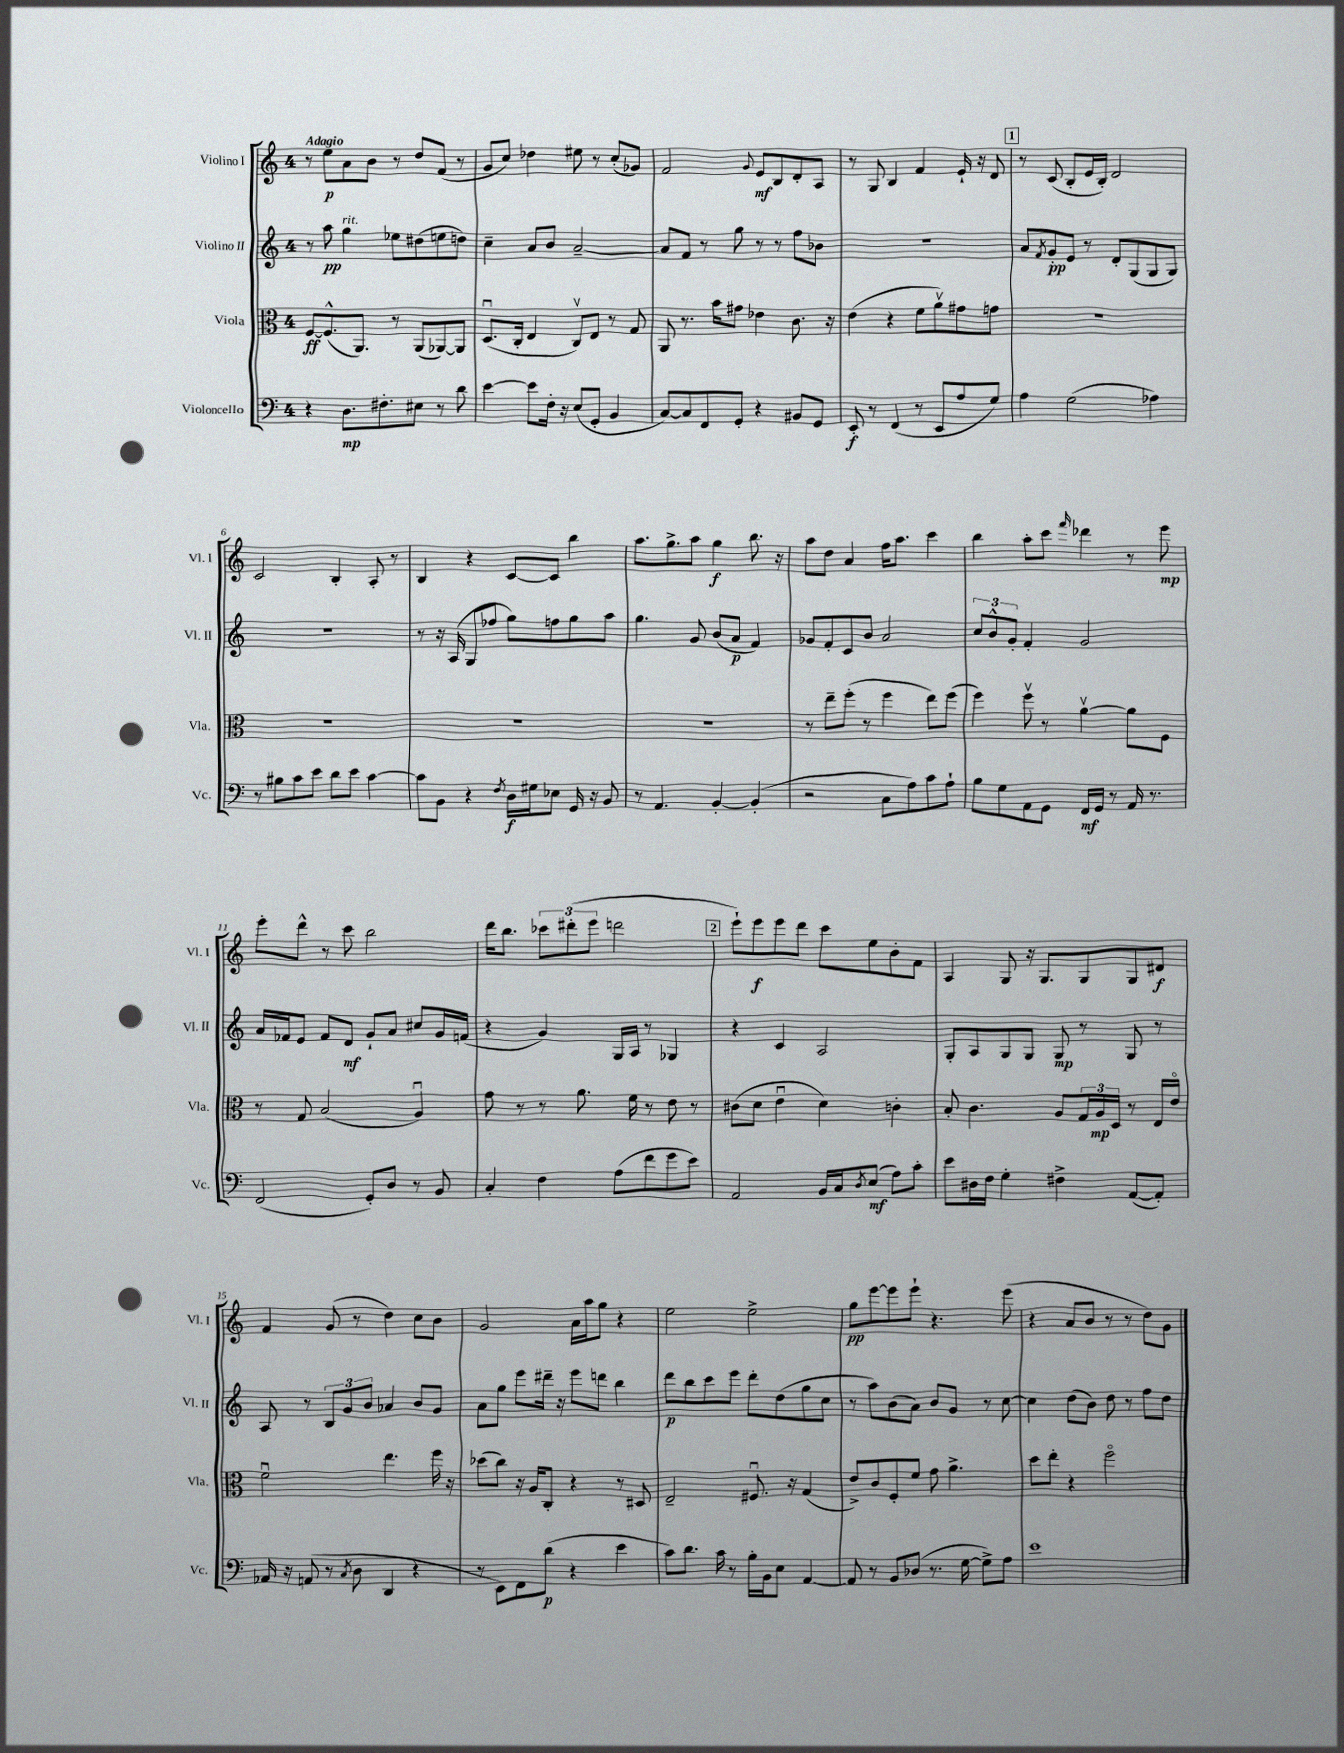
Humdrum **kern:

**kern	**kern	**kern	**kern
*staff4	*staff3	*staff2	*staff1
*clefF4	*clefC3	*clefG2	*clefG2
*k[]	*k[]	*k[]	*k[]
*M4/4	*M4/4	*M4/4	*M4/4
4r	[8F/L	8r	8r
.	(8.F^^/]	8aa\	8ee\L
8.D\L	.	4gg\	8a\
.	8.AA/J)	.	.
.	.	.	8b\J
8.F#'\	.	.	.
.	8r	8ee-\L	8r
8E#\J	(8AA/L	(8dd#\	8dd/L
8r	[8AA-/)	8ee\	(8f/J
8d\	8AA-/]J	8dd\J)	8r
=	=	=	=
[4e\	(8.Du/L	4cc~\	8g/L
.	.	.	8cc/J)
.	16C'/Jk	.	.
8e\]L	4E/	8a/L	4dd-\
16F'\Jk	.	8b/J	.
16r	.	.	.
(8E/L	8Cv/L)	[2a~/	8ee#\
8GG'/J	8E/J	.	8r
4BB/	8r	.	(8cc'/L
.	8G/	.	8g-/J)
=	=	=	=
[8C/L)	8AA/	8a/]L	2f/
8C/]	8.r	8f/J	.
8FF/	.	8r	.
.	16b\LK	.	.
8GG'/J	8g#\J	8gg\	.
.	.	.	8qqg/
4r	4e-\	8r	8e/L
.	.	8r	8B/
8BB#/L	8.c\	8ff\L	8d'/
8GG/J	.	8b-\J	8A/J
.	16r	.	.
=	=	=	=
8EE'/	(4e\	1r	8r
8r	.	.	8G/
(4FF/	4r	.	4B/
8r	8f\L	.	4f/
8EE/L	8av\)	.	.
8A/	8g#\	.	16e`/
.	.	.	16r
8G/J)	8g\J	.	8d/
=	=	=	=
4A\	1r	8a/L	8r
.	.	8qf/	.
.	.	8g'/	(8c/
(2G\	.	8e/J	8B'/L
.	.	8r	16e/L
.	.	.	16B'/JJ)
.	.	8d'/L	2d/
.	.	(8G/	.
4A-\)	.	8G/	.
.	.	8G/J)	.
=	=	=	=
8r	1r	1r	2c/
8B#\L	.	.	.
8c\	.	.	.
8e\J	.	.	.
8d\L	.	.	4B'/
8e\J	.	.	.
[4c\	.	.	8A'/
.	.	.	8r
=	=	=	=
8c\]L	1r	8r	4B/
8BB\J	.	16r	.
.	.	(16A/	.
4r	.	8G/L	4r
.	.	8ff-/J	.
8qF/	.	.	.
16D\LL	.	8gg\L)	[8c/L
16G#\J	.	.	.
8E-\J	.	8ff\	8c/]J
16GG/	.	8gg\	4bb\
16r	.	.	.
8BB/	.	8aa\J	.
=	=	=	=
8r	1r	4.gg\	8.aa\L
4.AA/	.	.	.
.	.	.	8.gg^\
.	.	8g/	8aa\J
[4BB'/	.	(8b/L	4gg\
.	.	8a/J	.
(4BB'/]	.	4f/)	8.bb\
.	.	.	16r
=	=	=	=
2r	8r	8g-/L	8aa\L
.	8ee~\L	8f'/	8dd\J
.	(8ff'\J	8c/	4a/
.	8r	8b/J	.
8C\L	4ff\	2a/	16ff\LK
.	.	.	8.aa\J
8A\)	.	.	.
8c\	8ee\L)	.	4ccc\
8A`\J	(8ff\J	.	.
=	=	=	=
8B\L	4ff\)	12cc/L	4bb\
.	.	12b^^/	.
8G\	.	.	.
.	.	12g'/J	.
8AA\	8ffv\	4f'/	8aa'\L
8GG\J	8r	.	8ccc\J
.	.	.	16qqfff/
16FF/LL	[4av\	2g/	4ddd-\
16GG/JJ	.	.	.
8r	.	.	.
16AA/	8a\]L	.	8r
8.r	.	.	.
.	8F\J	.	8eee\
=	=	=	=
(2FF/	8r	16a/LL	8eee'\L
.	.	16f-/J	.
.	8G/	8e/J	8ddd^^\J
.	(2B/	8f-/L	8r
.	.	8d/J	8ccc\
8GG'/L)	.	8g`/L	2bb\
8D/J	.	8a/J	.
8r	4Au/)	8cc#/L	.
8BB/	.	16g/L	.
.	.	(16f/JJ	.
=	=	=	=
4C'/	8g\	4r	16ddd\LK
.	.	.	8.bb\J
.	8r	.	.
4F\	8r	4g/)	12ccc-\L
.	.	.	(12ddd#'\
.	8.a\	.	.
.	.	.	12eee\J
(8A\L	.	16G/LL	2ddd\
.	16f\	16A/JJ	.
8f\	8r	8r	.
8g\	8e\	4G-/	.
8e\J)	8r	.	.
=	=	=	=
2AA/	(8c#\L	4r	8eee`\L)
.	8d\J	.	8eee\
.	4eu\	4c/	8eee\
.	.	.	8ddd\J
16BB/LL	4d\)	2A/	8ccc\L
16C/J	.	.	.
8qD/	.	.	.
(8E/J	.	.	8ee\
8A\L)	4c'\	.	8b'\
8c'\J	.	.	8f\J
=	=	=	=
8e\L	8B'/	8G'/L	4A/
16D#\L	4.c\	8A/	.
16F\JJ	.	.	.
4G'\	.	8G/	8G/
.	.	8G/J	16r
.	.	.	8.G/L
4F#^\	8A/L	8G/	.
.	24G/L	8r	8G/
.	24A/	.	.
.	24D/JJ	.	.
([8AA/L	8r	8G/	8G/
8AA'/]J)	16E/LL	8r	8d#/J
.	16eo/JJ	.	.
=	=	=	=
16AA-/	2fu\	8A/	4f/
16r	.	.	.
(8AA/	.	8r	.
8r	.	12B/L	(8g/
.	.	12g/	.
8qC/	.	.	.
8D\	.	.	8r
.	.	12b/J	.
4DD/	4.ee\	4a-/	4dd\)
4r	.	8b/L	8cc\L
.	16ff\	8g/J	8b\J
.	16r	.	.
=	=	=	=
8r	(8dd-\L	8a\L	2g/
8EE\L)	8cc\J)	8gg\J	.
8FF\	16r	8eee\L	.
.	16A/LK	.	.
(8d\J	8C'/J	16ddd#~\Jk	.
.	.	16r	.
4r	4r	8eee\L	16a\LL
.	.	.	16aa\J
.	.	8ddd\J	8gg\J
4e\	8r	4bb\	4r
.	8D#/	.	.
=	=	=	=
8c\L)	2E~/	8ddd\L	2ee\
8.d\J	.	8bb\	.
.	.	8ccc\	.
16c\	.	.	.
8r	.	8eee\J	.
16B'\LL	8.F#u/	8ddd'\L	2ee^\
16BB\J	.	.	.
8E\J	.	(8dd\	.
.	16r	.	.
[4AA/	(4G/	8gg\	.
.	.	8cc\J	.
=	=	=	=
8AA/]	8e^/L)	8r	8gg\L
8r	8c/	8aa\L)	[8eee\
8BB/L	8F'/	(8b\	8eee\]
(8D-/J	8f/J	8a\J)	8eee`\J
8.r	8g\	8b/L	4.r
.	4.a^\	8g/J	.
[16G\	.	.	.
8G^\]L)	.	8r	.
8A\J	.	[8cc\	(8eee\
=	=	=	=
1e	8dd\L	4cc\]	4r
.	8ee'\J	.	.
.	4r	(8dd\L	8a/L
.	.	8b\J)	8b/J
.	2ffo\	8dd\	8r
.	.	8r	8r
.	.	8ff\L	8dd\L)
.	.	8dd\J	8g\J
==	==	==	==
*-	*-	*-	*-
